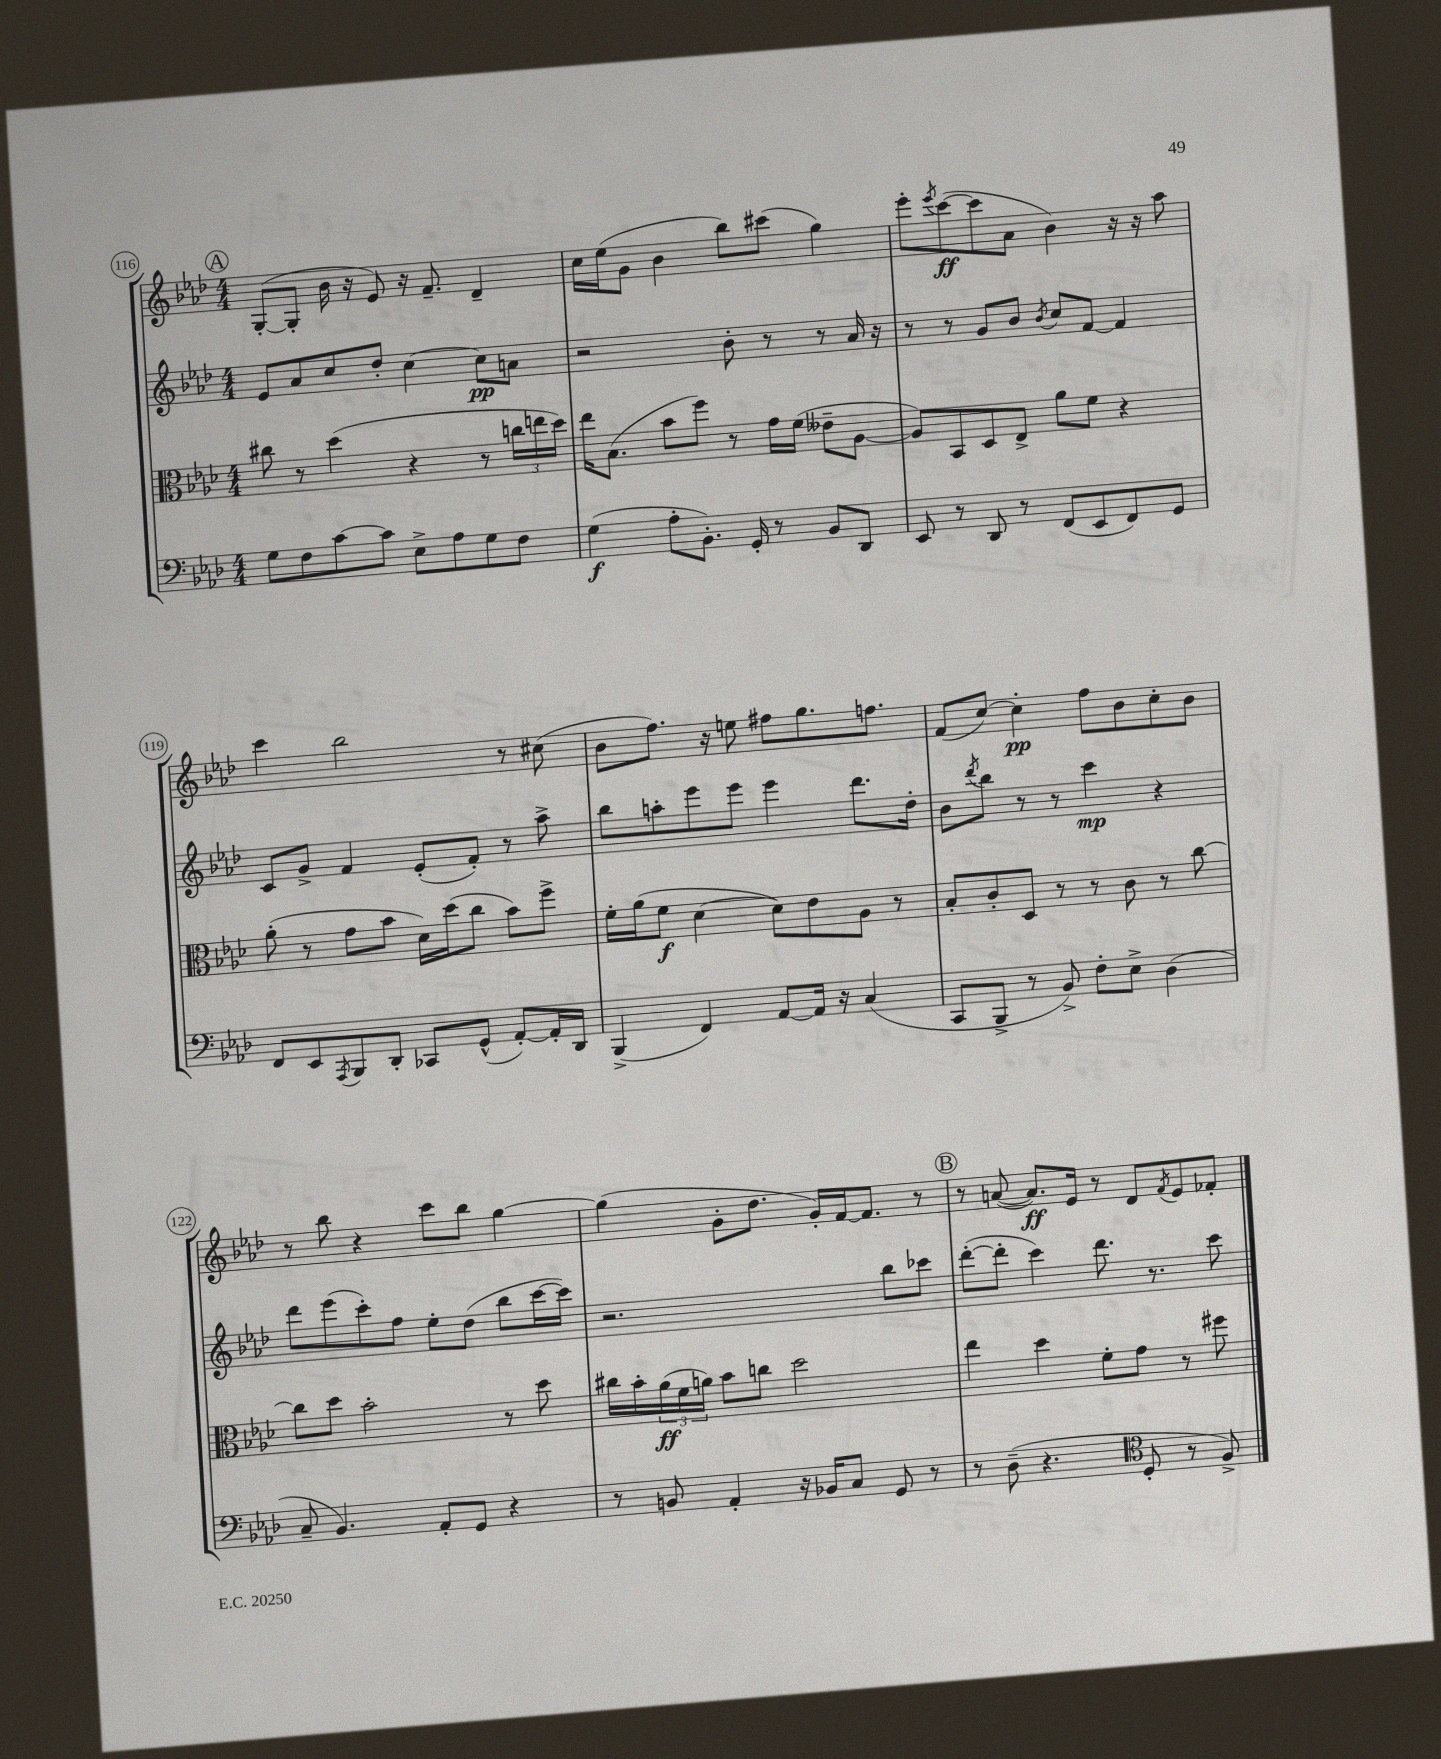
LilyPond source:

<<
\new StaffGroup <<
\new Staff = "s0" {
    \clef treble \key aes \major \numericTimeSignature \time 4/4
    \mark \markup { \circle "A" } g8~-.( g8-. bes'16 r16 ees'8) r16 f'8.-- des'4-- |
    c''16 ees''16( g'8 bes'4 bes''8) cis'''8( g''4) |
    ees'''8-. \acciaccatura { ees'''8 } c'''8~\ff( c'''8 aes'8 bes'4) r16 r16 aes''8 |
    c'''4 bes''2 r8 cis''8( |
    bes'8 f''8.) r16 e''8 fis''8 g''8. f''8. |
    f'8( c''8~) c''4-.\pp f''8 bes'8 c''8-. bes'8 |
    r8 bes''8 r4 c'''8 bes''8 g''4~ |
    g''4( g'8-. des''8. g'16-.) f'16~ f'8. r8 |
    \mark \markup { \circle "B" } r8 a'8~( a'8.\ff) ees'16 r8 des'8 \acciaccatura { f'8 } ees'8 fes'8-. \bar "|." |
}
\new Staff = "s1" {
    \clef treble \key aes \major \numericTimeSignature \time 4/4
    \mark \markup { \circle "A" } ees'8 aes'8 c''8 des''8-. c''4~ c''8\pp a'8 |
    r2 bes'8-. r8 r8 aes'16 r16 |
    r8 r8 g'8 bes'8 \acciaccatura { bes'8 } c''8 f'8~ f'4 |
    c'8 g'8-> f'4 ees'8-.( f'8-.) r8 aes''8-> |
    bes''8 a''8-. ees'''8 ees'''8 ees'''4 des'''8. des''16-. |
    bes'8 \acciaccatura { des'''8 } bes''8 r8 r8 c'''4\mp r4 |
    des'''8 ees'''8( c'''8-.) f''8 ees''8-. des''8( bes''8 c'''16~ c'''16) |
    r2. bes''8 ces'''8 |
    \mark \markup { \circle "B" } des'''8~-.( des'''8-. c'''4) des'''8. r8. c'''8 \bar "|." |
}
\new Staff = "s2" {
    \clef alto \key aes \major \numericTimeSignature \time 4/4
    \mark \markup { \circle "A" } cis''8 r8 des''4( r4 r8 \tuplet 3/2 { c''16 e''16 des''16) } |
    ees''16 bes8.( bes'8 f''8) r8 g'16 f'16( eeses'8-- aes8~ |
    aes8) bes,8 des8 ees8-> aes'8 f'8 r4 |
    aes'8-.( r8 g'8 bes'8 des'16) des''16( c''8 bes'8) f''8-> |
    f'16-. aes'16( f'8\f des'4~ des'8) ees'8 aes8 r8 |
    bes8-. c'8-. des8 r8 r8 c'8 r8 c''8~ |
    c''8 des''8 bes'2-. r8 des''8 |
    cis''16 bes'16-. \tuplet 3/2 { aes'16\ff( f'16 a'16) } bes'8 c''8 des''2 |
    \mark \markup { \circle "B" } ees''4 des''4 f'8-. g'8 r8 fis''8 \bar "|." |
}
\new Staff = "s3" {
    \clef bass \key aes \major \numericTimeSignature \time 4/4
    \mark \markup { \circle "A" } g8 f8 c'8~ c'8 ees8-> aes8 g8 f8 |
    g4\f( aes8-. bes,8.-.) g,16-. r8 bes,8 des,8 |
    ees,8 r8 des,8 r8 f,8( ees,8 f,8) g,8 |
    f,8 ees,8 \acciaccatura { aes,,8 } bes,,8 des,8-. ces,8 g,8-^( aes,8~-.) aes,16-. des,16 |
    bes,,4->( f,4) aes,8~ aes,16 r16 c4( |
    c,8 bes,,8-> r8 bes,8->) f8-. ees8-> des4( |
    c8-- bes,4.) aes,8-. g,8 r4 |
    r8 b,8 aes,4-. r16 bes,16 c8 g,8 r8 |
    \mark \markup { \circle "B" } r8 des8--( r4. \clef tenor des8-. r8 f8->) \bar "|." |
}
>>
>>
\layout { \context { \Score currentBarNumber = #116 \override BarNumber.stencil = #(make-stencil-circler 0.1 0.3 ly:text-interface::print) } }
